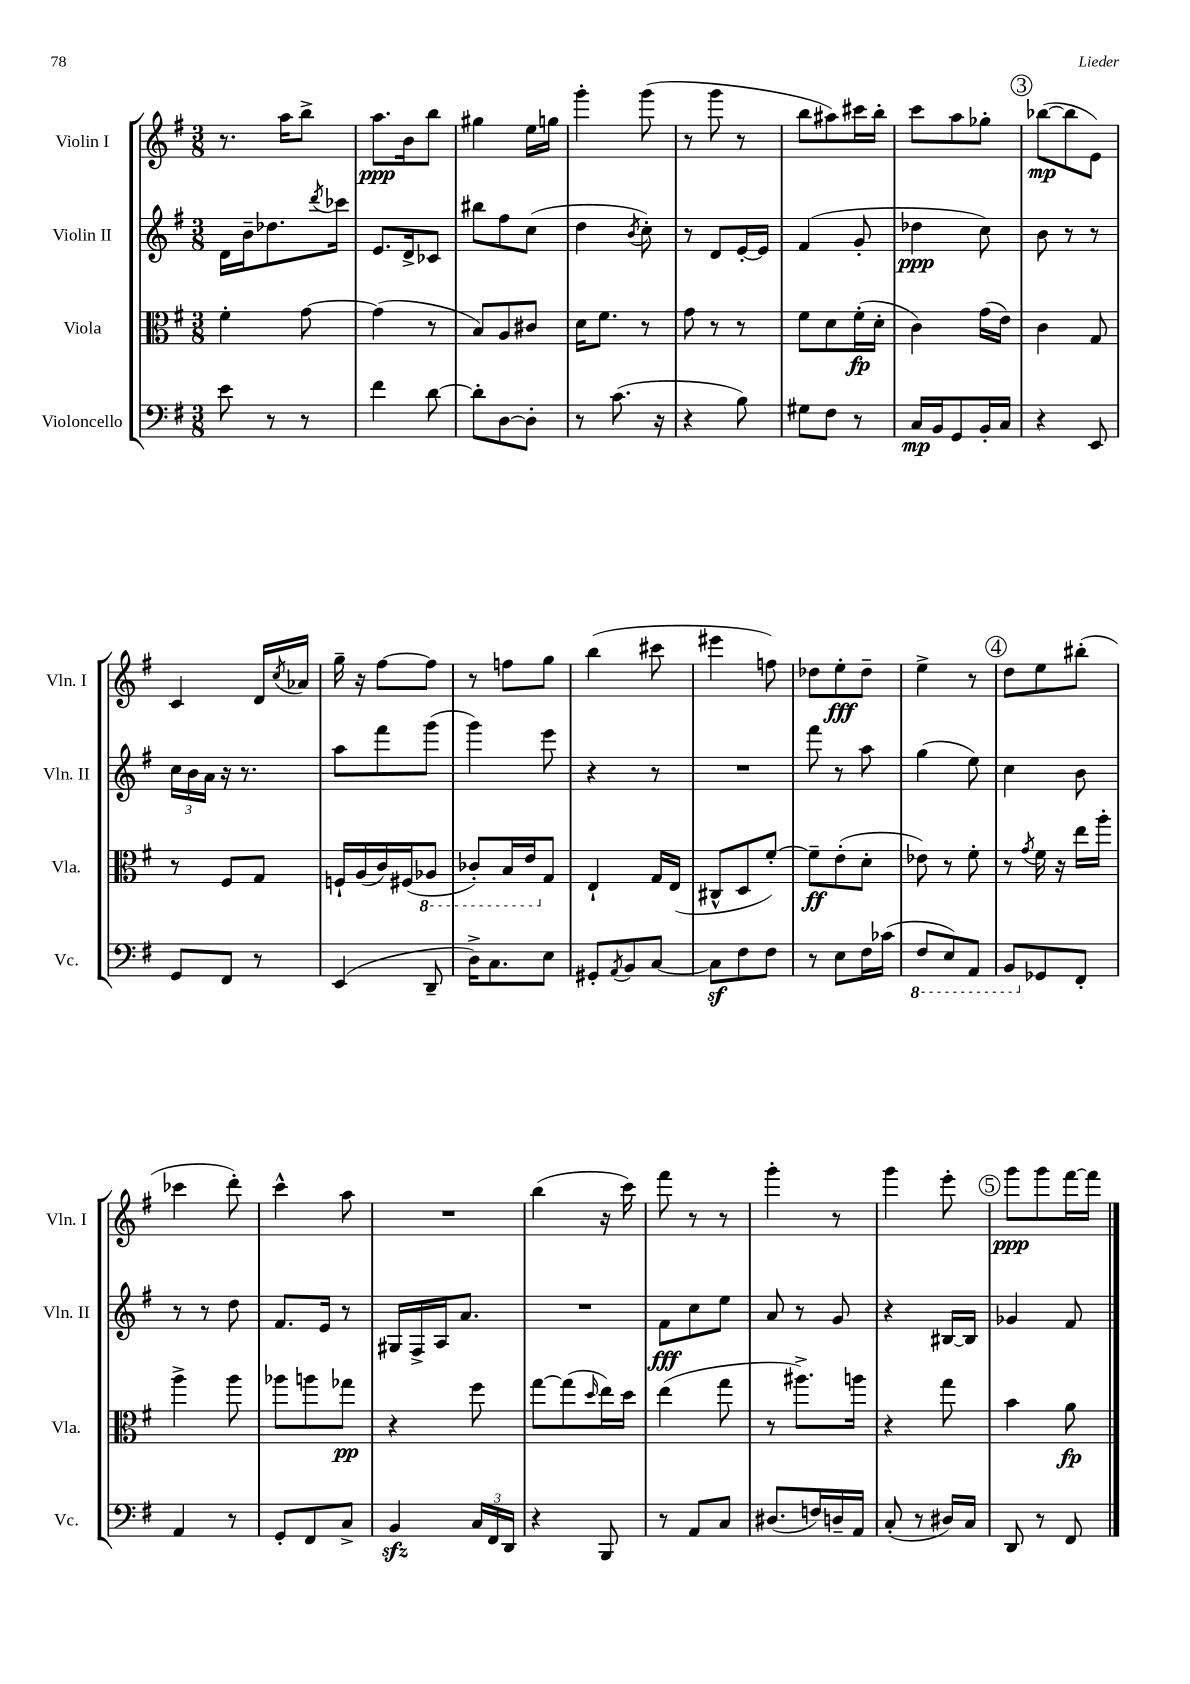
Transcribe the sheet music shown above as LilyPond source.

<<
\new StaffGroup <<
\new Staff = "s0" \with { instrumentName = "Violin I" shortInstrumentName = "Vln. I" } {
    \clef treble \key g \major \numericTimeSignature \time 3/8
    r8. a''16 b''8-> |
    a''8.\ppp b'16 b''8 |
    gis''4 e''16 g''16 |
    g'''4-. g'''8( |
    r8 g'''8 r8 |
    b''8 ais''8) cis'''16 b''16-. |
    c'''8 a''8 ges''8-. |
    \mark \markup { \circle "3" } bes''8~\mp( bes''8 e'8) |
    c'4 d'16 \acciaccatura { c''8 } aes'16 |
    g''16-- r16 fis''8~ fis''8 |
    r8 f''8 g''8 |
    b''4( cis'''8 |
    eis'''4 f''8) |
    des''8 e''8-.\fff des''8-- |
    e''4-> r8 |
    \mark \markup { \circle "4" } d''8 e''8 bis''8-.( |
    ces'''4 d'''8-.) |
    c'''4-^ a''8 |
    R4. |
    b''4( r16 c'''16) |
    fis'''8 r8 r8 |
    g'''4-. r8 |
    g'''4 e'''8-. |
    \mark \markup { \circle "5" } g'''8\ppp g'''8 fis'''16~ fis'''16 \bar "|." |
}
\new Staff = "s1" \with { instrumentName = "Violin II" shortInstrumentName = "Vln. II" } {
    \clef treble \key g \major \numericTimeSignature \time 3/8
    d'16 b'16-- des''8. \acciaccatura { d'''8 } ces'''16 |
    e'8. d'16-> ces'8 |
    bis''8 fis''8 c''8( |
    d''4 \acciaccatura { b'8 } c''8-.) |
    r8 d'8 e'16~-. e'16 |
    fis'4( g'8-. |
    des''4\ppp c''8) |
    \mark \markup { \circle "3" } b'8 r8 r8 |
    \tuplet 3/2 { c''16 b'16 a'16 } r16 r8. |
    a''8 fis'''8 g'''8( |
    g'''4) e'''8 |
    r4 r8 |
    R4. |
    fis'''8 r8 a''8 |
    g''4( e''8) |
    \mark \markup { \circle "4" } c''4 b'8 |
    r8 r8 d''8 |
    fis'8. e'16 r8 |
    gis16 fis16-> a16 a'8. |
    R4. |
    fis'8\fff c''8 e''8 |
    a'8 r8 g'8 |
    r4 bis16~ bis16 |
    \mark \markup { \circle "5" } ges'4 fis'8 \bar "|." |
}
\new Staff = "s2" \with { instrumentName = "Viola" shortInstrumentName = "Vla." } {
    \clef alto \key g \major \numericTimeSignature \time 3/8
    fis'4-. g'8~ |
    g'4( r8 |
    b8) a8 cis'8 |
    d'16 fis'8. r8 |
    g'8 r8 r8 |
    fis'8 d'8 fis'16-.\fp( d'16-. |
    c'4) g'16( e'16) |
    \mark \markup { \circle "3" } c'4 g8 |
    r8 fis8 g8 |
    f16-! a16( c'16) fis16( \ottava #-1 aes,8 |
    ces8-.) b,16 e16 \ottava #0 g8 |
    e4-! g16 e16( |
    cis8-^ d8 fis'8~-.) |
    fis'8--\ff e'8-.( d'8-. |
    ees'8) r8 fis'8-. |
    \mark \markup { \circle "4" } r8 \acciaccatura { g'8 } fis'16 r16 e''16 a''16-. |
    a''4-> a''8 |
    aes''8 a''8 ges''8\pp |
    r4 fis''8 |
    g''8~ g''8( \grace { d''16 } e''16) d''16 |
    e''4( g''8 |
    r8 ais''8.->) a''16 |
    r4 g''8 |
    \mark \markup { \circle "5" } b'4 a'8\fp \bar "|." |
}
\new Staff = "s3" \with { instrumentName = "Violoncello" shortInstrumentName = "Vc." } {
    \clef bass \key g \major \numericTimeSignature \time 3/8
    e'8 r8 r8 |
    fis'4 d'8~ |
    d'8-. d8~ d8-. |
    r8 c'8.( r16 |
    r4 b8) |
    gis8 fis8 r8 |
    c16\mp b,16 g,8 b,16-. c16 |
    \mark \markup { \circle "3" } r4 e,8 |
    g,8 fis,8 r8 |
    e,4( d,8-- |
    d16->) c8. e8 |
    gis,8-. \acciaccatura { a,8 } b,8 c8~ |
    c8\sf fis8 fis8 |
    r8 e8 fis16 ces'16( |
    \ottava #-1 fis,8 e,8) a,,8 |
    \mark \markup { \circle "4" } b,,8 \ottava #0 ges,8 fis,8-. |
    a,4 r8 |
    g,8-. fis,8 c8-> |
    b,4\sfz \tuplet 3/2 { c16 fis,16 d,16 } |
    r4 b,,8 |
    r8 a,8 c8 |
    dis8.( f16) d16-- a,16 |
    c8-.( r8 dis16) c16 |
    \mark \markup { \circle "5" } d,8 r8 fis,8 \bar "|." |
}
>>
>>
\layout { \context { \Score \remove "Bar_number_engraver" } }
